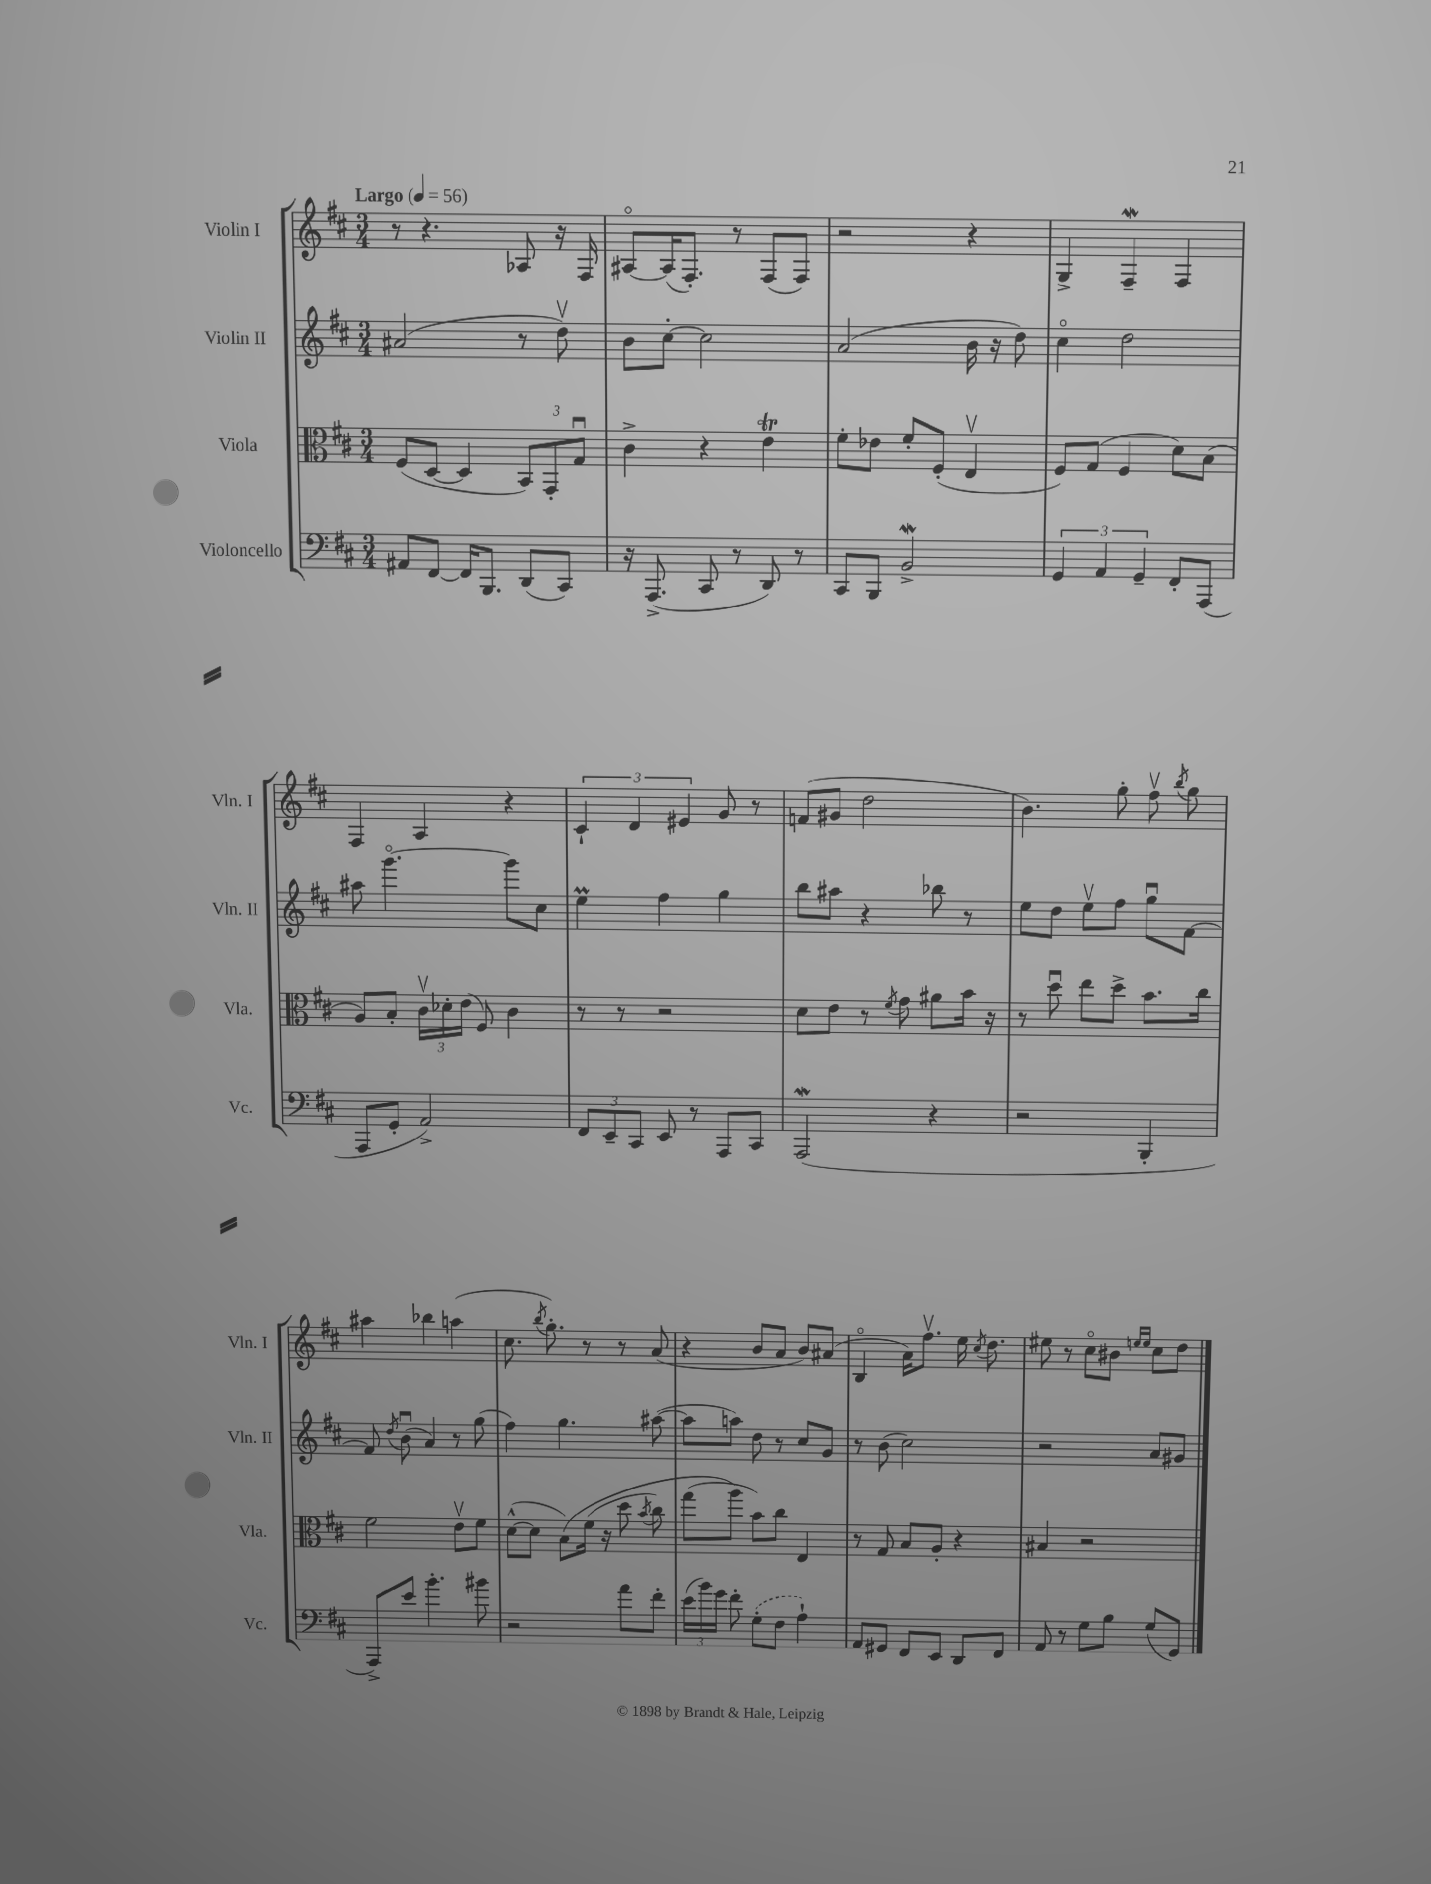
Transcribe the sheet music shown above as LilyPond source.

<<
\new StaffGroup <<
\new Staff = "s0" \with { instrumentName = "Violin I" shortInstrumentName = "Vln. I" } {
    \clef treble \key d \major \numericTimeSignature \time 3/4 \tempo "Largo" 4 = 56
    \autoBeamOff r8 r4. aes8 r16 fis16 |
    ais8[~\flageolet ais16( fis8.]-.) r8 fis8[( fis8]) |
    r2 r4 |
    g4-> fis4--\mordent fis4 |
    fis4 a4 r4 |
    \tuplet 3/2 { cis'4-! d'4 eis'4 } g'8 r8 |
    f'8[( gis'8] d''2 |
    b'4.) g''8-. fis''8\upbow \acciaccatura { b''8 } g''8 |
    ais''4 bes''4 a''4( |
    cis''8. \acciaccatura { b''8 } g''8.-.) r8 r8 a'8( |
    r4 b'8[ a'8] b'8[) ais'8]( |
    b4\flageolet a'16[) fis''8.]\upbow e''16 \acciaccatura { cis''8 } d''8. |
    eis''8 r8 cis''8[\flageolet bis'8] \grace { e''16[ e''16] } cis''8[ d''8] \bar "|." |
}
\new Staff = "s1" \with { instrumentName = "Violin II" shortInstrumentName = "Vln. II" } {
    \clef treble \key d \major \numericTimeSignature \time 3/4
    \autoBeamOff ais'2( r8 d''8\upbow) |
    b'8[ cis''8]~-. cis''2 |
    a'2( b'16 r16 d''8) |
    cis''4\flageolet d''2 |
    ais''8 g'''4.~\flageolet g'''8[ cis''8] |
    e''4\prall fis''4 g''4 |
    b''8[ ais''8] r4 bes''8 r8 |
    e''8[ d''8] e''8[\upbow fis''8] g''8[\downbow fis'8]~ |
    fis'8 \acciaccatura { d''8 } b'8\downbow( a'4) r8 g''8( |
    fis''4) g''4. ais''8~( |
    ais''8[ a''8]) d''8 r8 cis''8[ g'8] |
    r8 b'8( cis''2) |
    r2 a'8[ gis'8] \bar "|." |
}
\new Staff = "s2" \with { instrumentName = "Viola" shortInstrumentName = "Vla." } {
    \clef alto \key d \major \numericTimeSignature \time 3/4
    \autoBeamOff fis8[( d8]~ d4 \tuplet 3/2 { b,8[) g,8-. g8]\downbow } |
    cis'4-> r4 e'4\trill |
    fis'8[-. ees'8] fis'8[-. fis8]-.( e4\upbow |
    fis8[) g8]( fis4 d'8[) b8]( |
    a8[) b8]-. \tuplet 3/2 { cis'16[\upbow des'16-. e'16]( } fis8) cis'4 |
    r8 r8 r2 |
    d'8[ e'8] r8 \acciaccatura { fis'8 } g'8 ais'8[ b'16] r16 |
    r8 d''8\downbow e''8[ d''8]-> b'8.[ cis''16] |
    fis'2 e'8[\upbow fis'8] |
    d'8[~-^( d'8] b8[)\( fis'16]( r16 d''8 \acciaccatura { b'8 } cis''8) |
    g''8[( a''8]\) b'8[) cis''8] e4 |
    r8 g8 b8[ a8]-. r4 |
    bis4 r2 \bar "|." |
}
\new Staff = "s3" \with { instrumentName = "Violoncello" shortInstrumentName = "Vc." } {
    \clef bass \key d \major \numericTimeSignature \time 3/4
    \autoBeamOff ais,8[ fis,8]~ fis,16[ b,,8.] d,8[( cis,8]) |
    r16 a,,8.->( cis,8 r8 d,8) r8 |
    cis,8[ b,,8] b,2->\mordent |
    \tuplet 3/2 { g,4 a,4 g,4-- } fis,8[-. a,,8]( |
    a,,8[ g,8]-. a,2->) |
    \tuplet 3/2 { fis,8[ e,8-- cis,8] } e,8 r8 a,,8[ cis,8] |
    a,,2\mordent( r4 |
    r2 b,,4-. |
    a,,8[->) e'8] b'4.-. bis'8 |
    r2 a'8[ fis'8]-. |
    \tuplet 3/2 { e'16[( b'16) g'16] } fis'8-. \once \slurDashed g8[-.( fis8] a4-!) |
    a,8[ gis,8] fis,8[ e,8] d,8[ fis,8] |
    a,8 r8 g8[ b8] g8[( g,8]) \bar "|." |
}
>>
>>
\layout { \context { \Score \remove "Bar_number_engraver" } }
